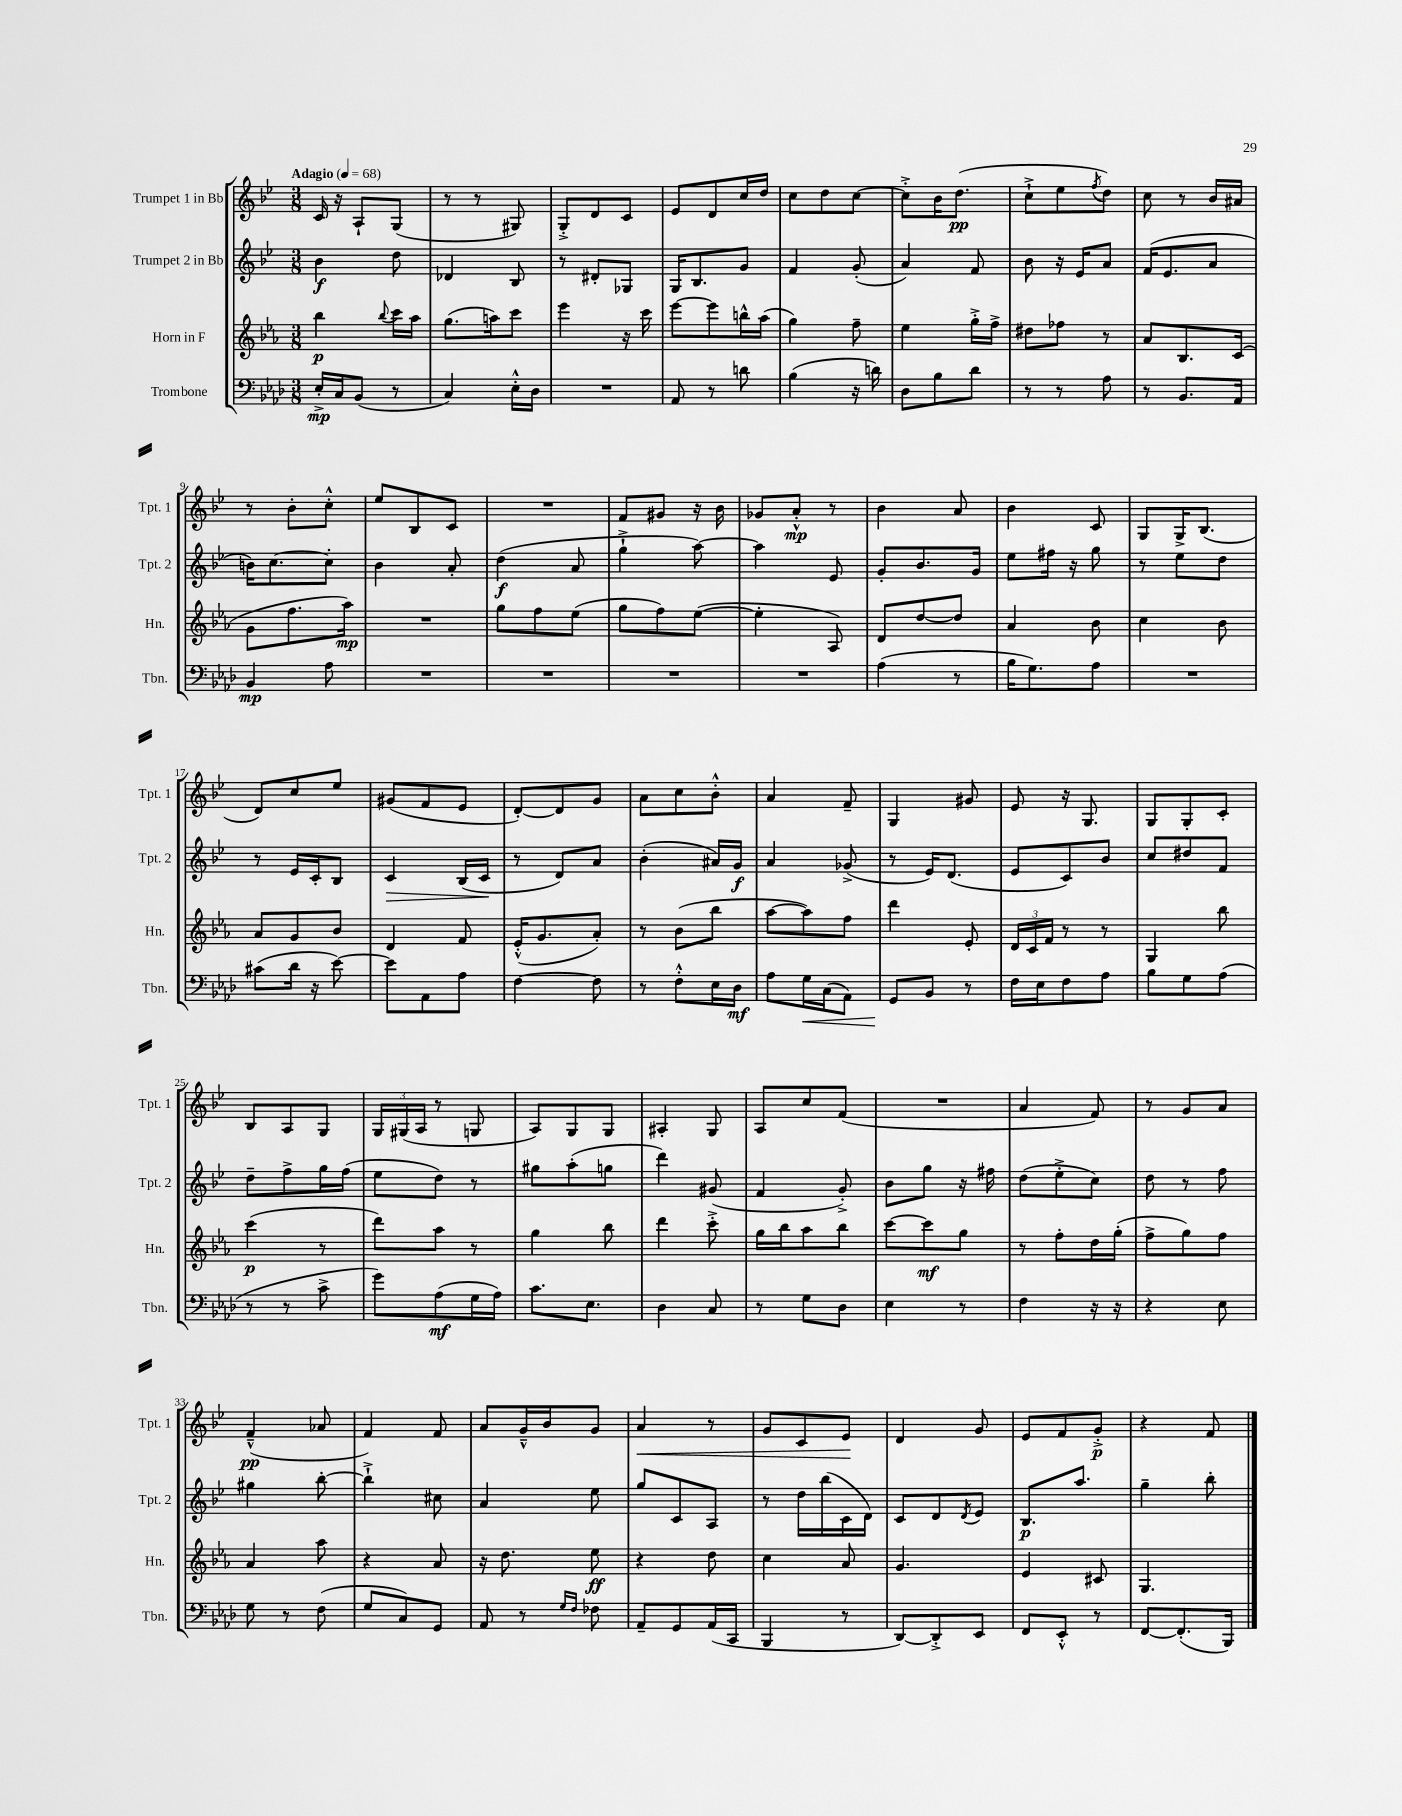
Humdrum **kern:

**kern	**kern	**kern	**kern
*staff4	*staff3	*staff2	*staff1
*clefF4	*clefG2	*clefG2	*clefG2
*k[b-e-a-d-]	*k[b-e-a-]	*k[b-e-]	*k[b-e-]
*M3/8	*M3/8	*M3/8	*M3/8
*MM68	*MM68	*MM68	*MM68
16E-'^	4bb-	4b-	16c
16C	.	.	16r
(8BB-	.	.	8A`
.	8qqbb-	.	.
8r	16ccc	8dd	(8G
.	16aa-	.	.
=	=	=	=
4C)	(8.gg	4d-	8r
.	.	.	8r
.	16aa)	.	.
16E-'^^	8ccc	8B-	8G#)
16D-	.	.	.
=	=	=	=
4.r	4eee-	8r	8G'^
.	.	8d#'	8d
.	16r	8G-	8c
.	16ccc	.	.
=	=	=	=
8AA-	[8eee-	16G	8e-
.	.	8.B-	.
8r	8eee-]	.	8d
8d	16bb^^	8g	16cc
.	(16aa-	.	16dd
=	=	=	=
(4B-	4gg)	4f	8cc
.	.	.	8dd
16r	8ff~	(8g'	[8cc
16d)	.	.	.
=	=	=	=
8D-	4ee-	4a)	8cc'^]
8B-	.	.	16b-
.	.	.	(8.dd
8d-	16gg'^	8f	.
.	16ff^	.	.
=	=	=	=
8r	8dd#	8b-	8cc`^
8r	8ff-	16r	8ee-
.	.	16e-	.
.	.	.	8qff
8A-	8r	8a	8dd)
=	=	=	=
8r	8a-	(16f	8cc
.	.	8.e-	.
8.BB-	8.B-	.	8r
.	.	8a	16b-
16AA-	(16c	.	16a#
=	=	=	=
4BB-	8g	16b)	8r
.	.	[8.cc	.
.	8.ff	.	8b-'
8A-	.	8cc']	8cc'^^
.	16aa-)	.	.
=	=	=	=
4.r	4.r	4b-	8ee-
.	.	.	8B-
.	.	8a'	8c
=	=	=	=
4.r	8gg	(4dd	4.r
.	8ff	.	.
.	(8ee-	8a	.
=	=	=	=
4.r	8gg	4gg`^	8f
.	8ff)	.	8g#
.	([8ee-	[8aa)	16r
.	.	.	16b-
=	=	=	=
4.r	4ee-']	4aa]	8g-
.	.	.	8a'^^
.	8A-)	8e-	8r
=	=	=	=
(4A-	8d	8g'	4b-
.	[8dd	8.b-	.
8r	8dd]	.	8a
.	.	16g	.
=	=	=	=
16B-	4a-	8ee-	4b-
8.G)	.	.	.
.	.	16ff#	.
.	.	16r	.
8A-	8b-	8gg	8c
=	=	=	=
4.r	4cc	8r	8G
.	.	8ee-	16G^
.	.	.	(8.B-
.	8b-	8dd	.
=	=	=	=
(8c#	8a-	8r	8d)
16d-	8g	16e-	8cc
16r	.	16c'	.
[8e-)	8b-	8B-	8ee-
=	=	=	=
8e-]	4d	4c	(8g#
8AA-	.	.	8f
8A-	8f	(16B-	8e-
.	.	16c	.
=	=	=	=
[4F	(16e-'^^	8r	[8d')
.	8.g	.	.
.	.	8d)	8d]
8F]	8a-')	8a	8g
=	=	=	=
8r	8r	(4b-'	8a
8F'^^	(8b-	.	8cc
16E-	8bb-	16a#)	8b-'^^
16D-	.	16g	.
=	=	=	=
8A-	[8aa-	4a	4a
16G	8aa-])	.	.
(16C	.	.	.
8AA-)	8ff	(8g-^	8f~
=	=	=	=
8GG	4ddd	8r	4G
8BB-	.	16e-)	.
.	.	(8.d	.
8r	8e-'	.	8g#
=	=	=	=
16F	24d	8e-	8e-
.	24c	.	.
16E-	.	.	.
.	24f	.	.
8F	8r	8c)	16r
.	.	.	8.G
8A-	8r	8b-	.
=	=	=	=
8B-	4G	8cc	8G
8G	.	8dd#	8G'
(8A-	8bb-	8f	8c'
=	=	=	=
8r	(4ccc	8dd~	8B-
8r	.	8ff^	8A
8c^	8r	16gg	8G
.	.	(16ff	.
=	=	=	=
8g)	8ddd)	8ee-	24G
.	.	.	(24G#
.	.	.	24A
(8A-	8aa-	8dd)	8r
16G	8r	8r	8G
16A-)	.	.	.
=	=	=	=
8.c	4gg	8gg#	8A)
.	.	(8aa'	8G
8.E-	.	.	.
.	8bb-	8gg	8G
=	=	=	=
4D-	4ddd	4ddd)	4A#'
8C	8ccc'^	(8g#	8G
=	=	=	=
8r	16gg	4f	8A
.	16bb-	.	.
8G	8aa-	.	8cc
8D-	8bb-	8g'^)	(8f
=	=	=	=
4E-	[8ccc	8b-	4.r
.	8ccc]	8gg	.
8r	8gg	16r	.
.	.	16ff#	.
=	=	=	=
4F	8r	(8dd	4a
.	8ff'	8ee-'^	.
16r	16dd	8cc)	8f)
16r	(16gg'	.	.
=	=	=	=
4r	8ff^	8dd	8r
.	8gg)	8r	8g
8E-	8ff	8ff	8a
=	=	=	=
8G	4a-	4gg#	(4f~^^
8r	.	.	.
(8F	8aa-	[8bb-'	8a-
=	=	=	=
8G	4r	4bb-`^]	4f)
8C)	.	.	.
8GG	8a-	8cc#	8f
=	=	=	=
8AA-	16r	4a	8a
.	8.dd	.	.
8r	.	.	16g~^^
.	.	.	16b-
16qqG	.	.	.
16qqF	.	.	.
8F-	8ee-	8ee-	8g
=	=	=	=
8AA-~	4r	8gg	4a
8GG	.	8c	.
(16AA-	8dd	8A	8r
16CC	.	.	.
=	=	=	=
4BBB-	4cc	8r	8g
.	.	16dd	8c
.	.	(16bb-	.
8r	8a-	16c	8e-
.	.	16d)	.
=	=	=	=
[8DD-)	4.g	8c	4d
8DD-'^]	.	8d	.
.	.	8qd	.
8EE-	.	8e-	8g
=	=	=	=
8FF	4e-	8.B-	8e-
8EE-'^^	.	.	8f
.	.	8.aa	.
8r	8c#	.	8g'^
=	=	=	=
[8FF	4.G	4gg~	4r
(8.FF']	.	.	.
.	.	8bb-'	8f
16BBB-)	.	.	.
==	==	==	==
*-	*-	*-	*-
